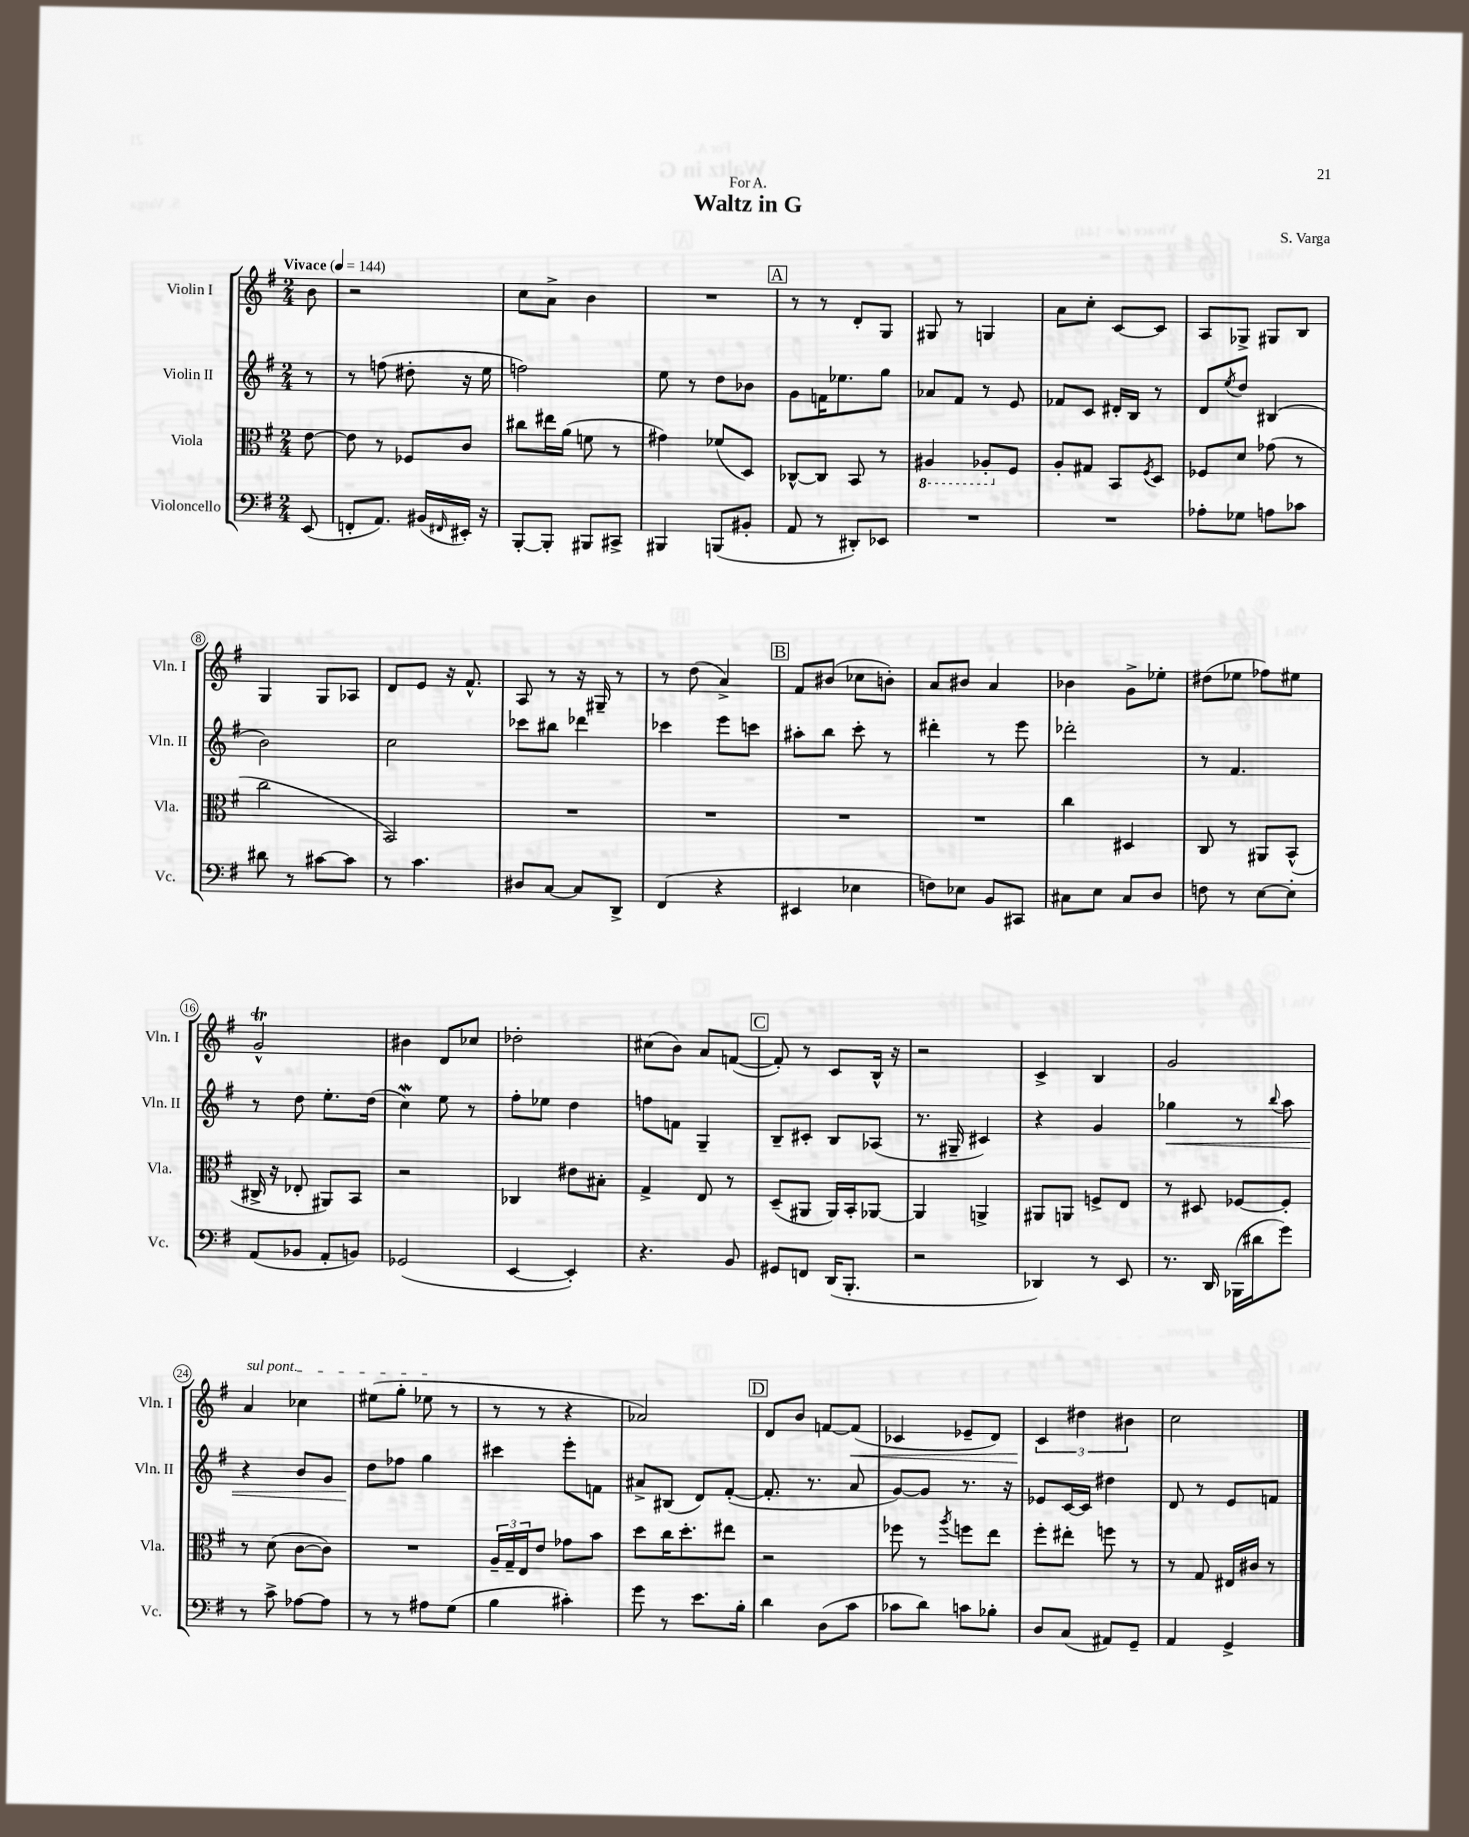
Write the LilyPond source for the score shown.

\header { title = "Waltz in G" composer = "S. Varga" dedication = "For A." }
<<
\new StaffGroup <<
\new Staff = "s0" \with { instrumentName = "Violin I" shortInstrumentName = "Vln. I" } {
    \clef treble \key g \major \numericTimeSignature \time 2/4 \partial 8 \tempo "Vivace" 4 = 144
    b'8 |
    r2 |
    c''8 a'8-> b'4 |
    R2 |
    \mark \markup { \box "A" } r8 r8 d'8-. g8 |
    gis8 r8 g4 |
    a'8 c''8-. c'8~ c'8 |
    a8 ges8-> gis8 b8 |
    g4 g8 aes8 |
    d'8 e'8 r16 fis'8.-^ |
    a8 r8 r16 gis16-- r8 |
    r8 d''8( a'4->) |
    \mark \markup { \box "B" } fis'8 bis'8( ces''8 b'8-.) |
    a'8 bis'8 a'4 |
    bes'4 g'8-> ees''8-. |
    dis''8( ees''8 fes''8) eis''8 |
    g'2-^\trill |
    bis'4 d'8 ces''8 |
    des''2-. |
    cis''8( b'8) a'8 f'8~( |
    \mark \markup { \box "C" } f'8-.) r8 c'8 b16-^ r16 |
    r2 |
    c'4-> b4 |
    g'2 |
    \once \override TextSpanner.bound-details.left.text = \markup { \italic "sul pont." } a'4\startTextSpan ces''4 |
    eis''8( g''8-. ees''8\stopTextSpan r8 |
    r8 r8 r4 |
    aes'2) |
    \mark \markup { \box "D" } d'8 b'8 f'8~ f'8\<( |
    ces'4 ees'8-- d'8) |
    \tuplet 3/2 { c'4\! dis''4 bis'4 } |
    c''2 \bar "|." |
}
\new Staff = "s1" \with { instrumentName = "Violin II" shortInstrumentName = "Vln. II" } {
    \clef treble \key g \major \numericTimeSignature \time 2/4 \partial 8
    r8 |
    r8 f''8( dis''8-. r16 e''16 |
    f''2) |
    e''8 r8 d''8 bes'8 |
    \mark \markup { \box "A" } g'8 f'16 ees''8. g''8 |
    aes'8 fis'8 r8 e'8 |
    fes'8 c'8 dis'16-. b16 r8 |
    d'8 \acciaccatura { e''8 } d''8 bis4( |
    b'2) |
    c''2 |
    ces'''8 bis''8 des'''4 |
    ces'''4 e'''8 c'''8 |
    \mark \markup { \box "B" } ais''8-. b''8 c'''8-. r8 |
    dis'''4-. r8 e'''8 |
    des'''2-. |
    r8 fis'4. |
    r8 d''8 e''8.-. d''16( |
    c''4\mordent) e''8 r8 |
    fis''8-. ees''8 d''4 |
    f''8 f'8 g4-- |
    \mark \markup { \box "C" } b8-- cis'8-. b8 aes8( |
    r8. gis16-- cis'4) |
    r4 g'4 |
    ges''4\< r8 \appoggiatura { b''8 } a''8 |
    r4 b'8 g'8 |
    d''8\! fes''8 g''4 |
    cis'''4 e'''8-. f'8 |
    ais'8-> bis8( d'8) fis'8~-.( |
    \mark \markup { \box "D" } fis'8.-. r8. a'8 |
    g'8~) g'8 r8. r16 |
    ees'8 c'16~ c'16 dis''4 |
    d'8 r8 e'8 f'8 \bar "|." |
}
\new Staff = "s2" \with { instrumentName = "Viola" shortInstrumentName = "Vla." } {
    \clef alto \key g \major \numericTimeSignature \time 2/4 \partial 8
    e'8~ |
    e'8 r8 fes8 c'8 |
    cis''8 eis''16 a'16( f'8 r8 |
    gis'4) fes'8( d8) |
    \mark \markup { \box "A" } ces8~-^ ces8 b,8 r8 |
    \ottava #-1 ais,4 aes,8-. \ottava #0 fis8 |
    a8-. gis8 b,8 \acciaccatura { fis8 } d8 |
    fes8 d'8 ges'8( r8 |
    c''2 |
    b,2) |
    R2 |
    R2 |
    \mark \markup { \box "B" } R2 |
    R2 |
    c''4 dis4 |
    c8 r8 ais,8 b,8-^( |
    cis16-> r16 ees8-. ais,8) b,8 |
    r2 |
    ces4 eis'8 bis8-. |
    g4-> e8 r8 |
    \mark \markup { \box "C" } d8--( ais,8 ais,16) b,16-. aes,8~ |
    aes,4 a,4-> |
    ais,8 a,8 f8-> e8 |
    r8 dis8 fes8~ fes8-. |
    r8 d'8( c'8~ c'8) |
    R2 |
    \tuplet 3/2 { a16-- g16-- e16 } e'8 ges'8 b'8 |
    d''8 c''16 d''8.-. eis''8 |
    \mark \markup { \box "D" } r2 |
    fes''8 r8 \acciaccatura { a''8 } f''8 e''8 |
    fis''8-. eis''8-. f''8 r8 |
    r8 g8 eis16 cis'16 r8 \bar "|." |
}
\new Staff = "s3" \with { instrumentName = "Violoncello" shortInstrumentName = "Vc." } {
    \clef bass \key g \major \numericTimeSignature \time 2/4 \partial 8
    e,8( |
    f,8-. a,8.) bis,16( \grace { fis,16 } eis,16-.) r16 |
    b,,8~-. b,,8-. bis,,8 cis,8-> |
    bis,,4 b,,8( bis,8-. |
    \mark \markup { \box "A" } a,8 r8 dis,8-.) ees,8 |
    R2 |
    R2 |
    aes8-. ges8 a8 ces'8 |
    dis'8 r8 cis'8~ cis'8 |
    r8 c'4. |
    dis8 c8~ c8 d,8-> |
    fis,4( r4 |
    \mark \markup { \box "B" } eis,4 ees4 |
    f8) ees8 b,8 cis,8 |
    cis8 e8 cis8 d8 |
    f8 r8 e8~ e8-. |
    a,8( bes,8 a,8-. b,8) |
    ges,2( |
    e,4~ e,4-.) |
    r4. b,8 |
    \mark \markup { \box "C" } gis,8 f,8 d,16( b,,8.-. |
    r2 |
    des,4) r8 e,8 |
    r8. d,16 bes,,16( dis'16 g'8) |
    r8 c'8-> aes8~ aes8 |
    r8 r8 ais8 g8( |
    b4 cis'4-.) |
    g'8 r8 e'8. b16-. |
    \mark \markup { \box "D" } d'4 d8( c'8 |
    ces'8 d'8) c'8 bes8-. |
    d8 c8( ais,8) g,8-- |
    a,4 g,4-> \bar "|." |
}
>>
>>
\layout { \context { \Score \override BarNumber.stencil = #(make-stencil-circler 0.1 0.3 ly:text-interface::print) } }
